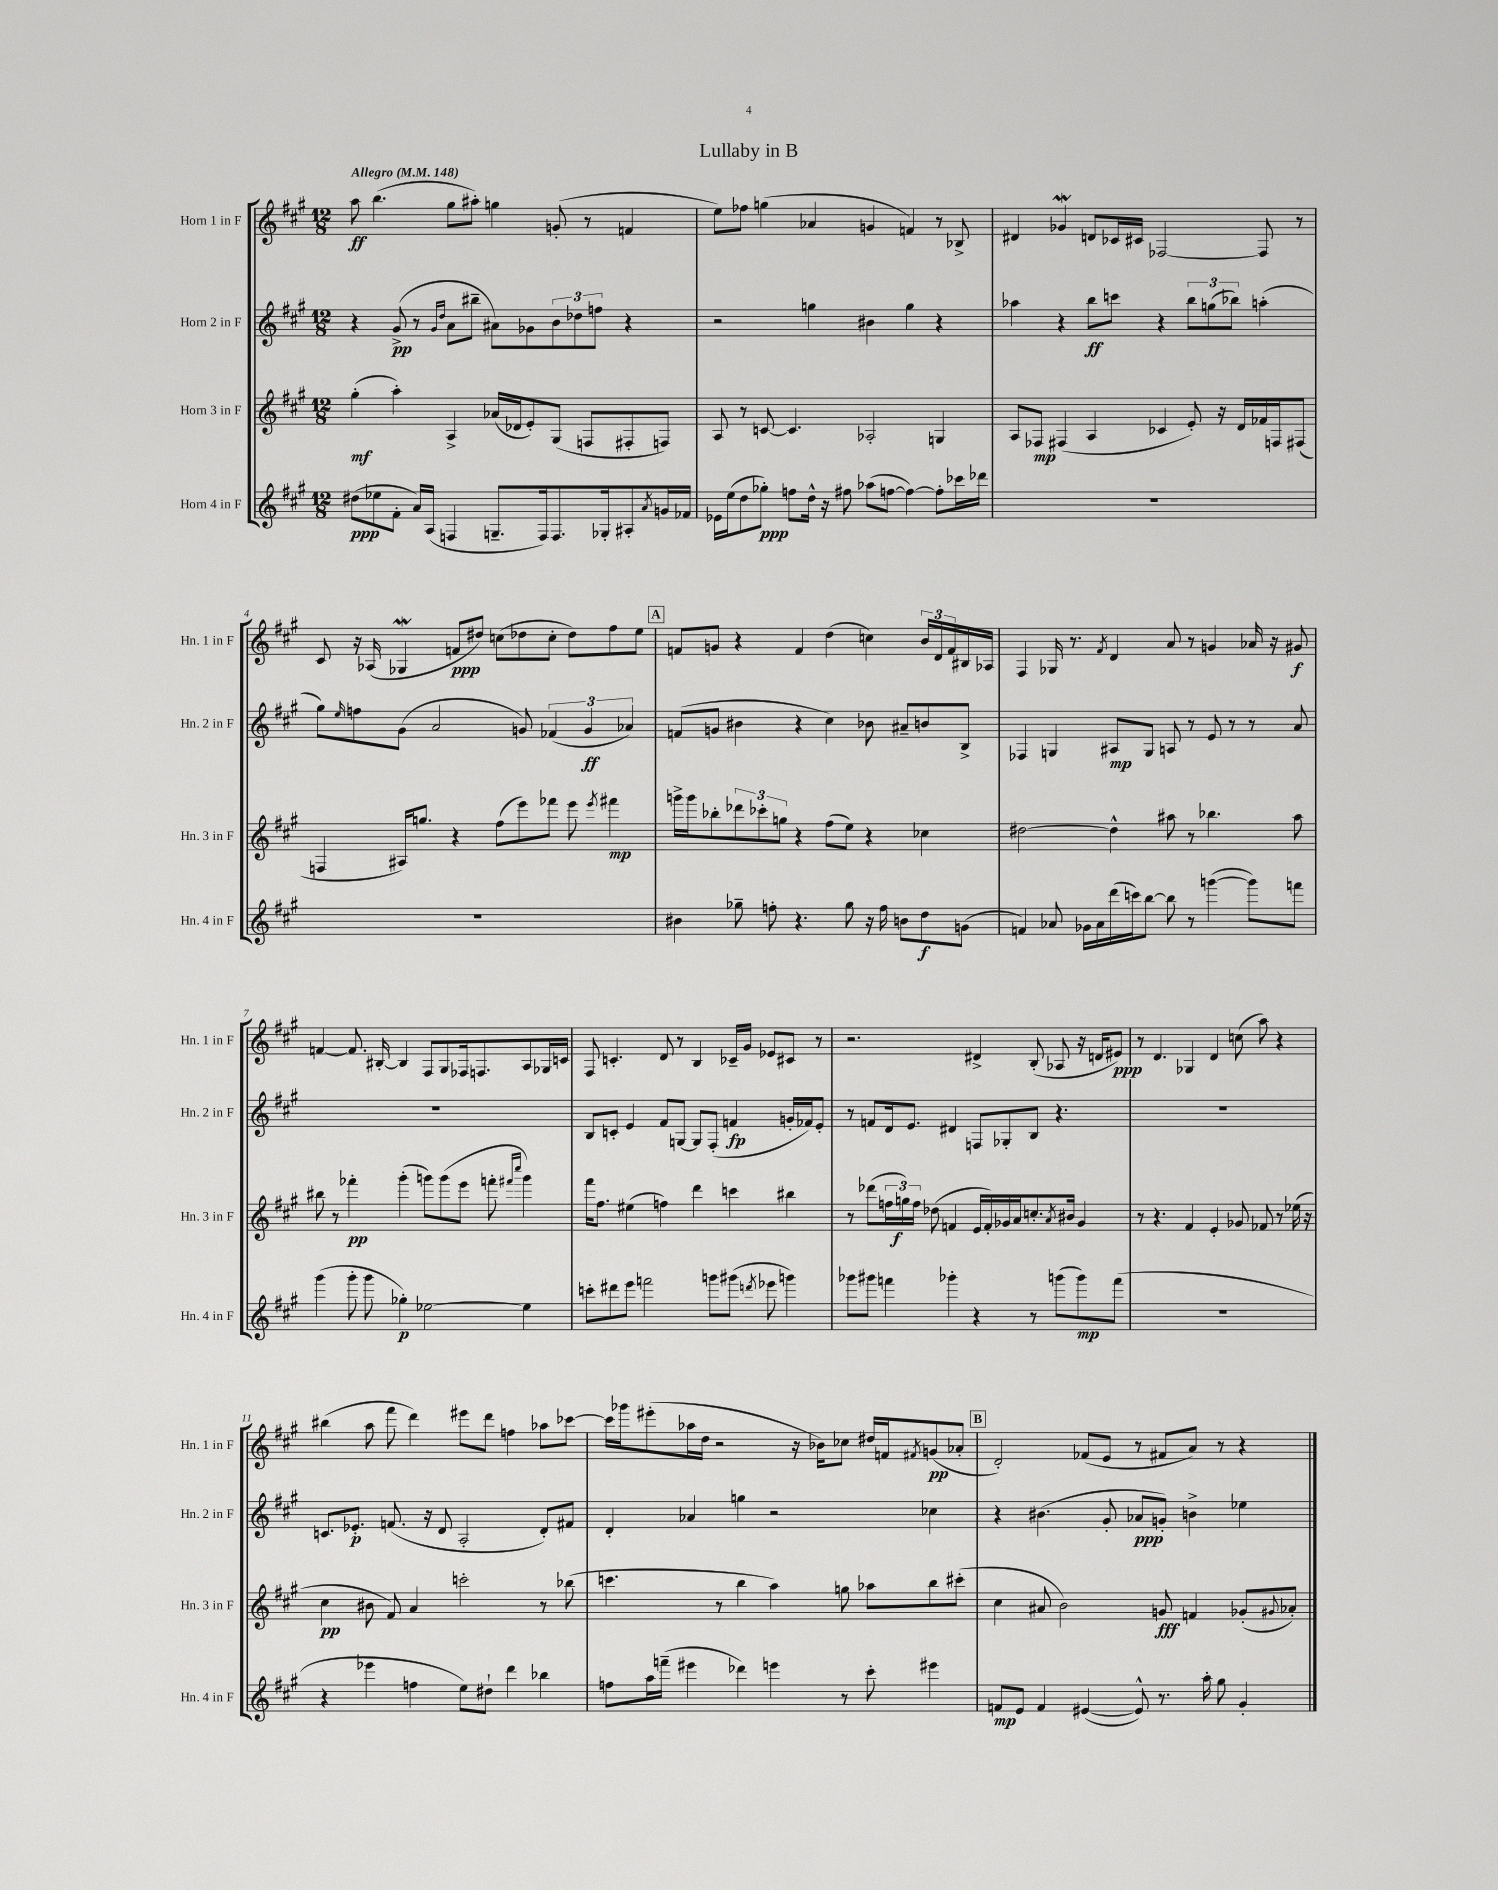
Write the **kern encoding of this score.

**kern	**kern	**kern	**kern
*staff4	*staff3	*staff2	*staff1
*clefG2	*clefG2	*clefG2	*clefG2
*k[f#c#g#]	*k[f#c#g#]	*k[f#c#g#]	*k[f#c#g#]
*M12/8	*M12/8	*M12/8	*M12/8
*MM148	*MM148	*MM148	*MM148
(8dd#\L	(4gg#'\	4r	8aa\
8ee-\	.	.	(4.bb\
8f#'\J	4aa'\)	(8g#^/	.
16a/LL)	.	8r	.
(16A/JJ	.	.	.
.	.	16qqg#/LL	.
.	.	16qqdd/JJ	.
4F/	4A^/	8a\L	8gg#\L
.	.	8bb#~\J	8aa#'\J)
8.G~/L	(16a-/LL	8a#\L)	4gg\
.	16d-/J	.	.
.	8e'/)	8g-\	.
16F/k)	.	.	.
8.F/	(8G#/J	12b\	(8g'/
.	.	12dd-\	.
.	8F/L	.	8r
.	.	12ff\J	.
16G-'/k	.	.	.
8A#'/	8F#'/	4r	4f/
8qa/	.	.	.
16g/L	8F/J)	.	.
16f-/JJ	.	.	.
=	=	=	=
16e-\LL	8A/	2r	8ee\L)
(16ee\J	.	.	.
8dd\	8r	.	8ff-\J
8gg-'\J)	[8c/	.	(4gg\
8ff\L	4.c/]	.	.
16dd^^\Jk	.	4gg\	4a-/
16r	.	.	.
8ff#\	.	.	.
(8aa-\L	2A-'/	4b#\	4g/
[8ff\J	.	.	.
4ff\_)	.	4gg\	4f/)
8ff'\]L	4G/	4r	8r
16ccc-\L	.	.	8B-^/
16ddd-\JJ	.	.	.
=	=	=	=
1.r	8A/L	4aa-\	4d#/
.	8F-/J	.	.
.	(4F#/	4r	4g-/
.	4A/	8bb\L	8d/L
.	.	8ccc\J	16c-/L
.	.	.	16c#/JJ
.	4c-/	4r	[2F-/
.	8e'/)	12bb\L	.
.	.	(12gg\	.
.	16r	.	.
.	.	12bb-\J)	.
.	16d/LL	.	.
.	16f-/	(4aa'\	8F-/]
.	16F/J	.	.
.	(8F#/J	.	8r
=	=	=	=
1.r	4F/	8gg#\L)	8c#/
.	.	16qqee/	.
.	.	8ff\	16r
.	.	.	(16A-/
.	16A#/LK)	(8g#\J	4G-/
.	8.gg/J	.	.
.	.	2a/	.
.	4r	.	8f/L
.	.	.	8dd#/J)
.	(8ff#\L	.	(8cc\L
.	8eee\)	8g/)	8dd-\
.	8fff-\J	(6f-/	8cc'\J
.	8eee\	.	8dd-\L)
.	.	6g/	.
.	8qeee/	.	.
.	4fff#\	.	8ff#\
.	.	6a-/)	.
.	.	.	8ee\J
=	=	=	=
4b#\	16ggg^\LL	(8f/L	8f/L
.	16ggg\J	.	.
.	8bb-'\	8g/J	8g/J
8gg-~\	12ddd-\	4b#\	4r
.	12ccc-'\	.	.
8ff'\	.	.	.
.	12gg\J	.	.
4.r	4r	4r	4f/
.	(8ff#\L	4cc#\)	(4dd\
8gg-\	8ee\J)	.	.
16r	4r	8b-\	4cc\)
16ff\	.	.	.
8b\L	.	8a#~/L	.
8dd\	4cc-\	8b/	24b/LL
.	.	.	24d/
.	.	.	24f/
(8g\J	.	8B^/J	16B#/
.	.	.	16A-/JJ
=	=	=	=
4f/)	[2dd#\	4F-/	4F#/
8a-/	.	4G/	16G-/
.	.	.	8.r
16g-\LL	.	.	.
16a-\	.	.	.
.	.	.	8qf#/
(16ddd\	4dd#^^\]	8A#/L	4d/
16ccc\J)	.	.	.
[8bb\J	.	8G/J	.
8bb\]	8aa#\	8A/	8a/
8r	8r	8r	8r
([4ggg\	4.bb-\	8e/	4g/
.	.	8r	.
8ggg\]L)	.	8r	16a-/
.	.	.	16r
8fff\J	8aa#\	8a/	8g#/
=	=	=	=
(4ggg#\	8bb#\	1.r	[4f/
.	8r	.	.
8ggg#'\	4fff-'\	.	8.f/]
8ggg#\	.	.	.
.	.	.	[16B#'/
4gg-'\)	(4ggg#'\	.	4B#/]
[2ee-\	8ggg\L)	.	8F#/L
.	(8ggg\	.	8G#/
.	8eee\J	.	16F-/k
.	.	.	8.F/
.	8fff'\	.	.
.	16qqfff#/LL	.	.
.	16qqcccc#/JJ	.	.
4ee-\]	4ggg\)	.	8A/
.	.	.	16G-/L
.	.	.	16c/JJ
=	=	=	=
8ccc'\L	16fff#\LK	8B/L	8F#/
.	8.ff#\J	.	.
8ddd#\	.	8c'/J	4.c'/
8eee\J	(4ee#\	4e/	.
2fff\	.	.	.
.	4ff\)	8f#/L	8d/
.	.	[8G/J	8r
.	4ddd\	8G/]L	4B/
8ggg\L	.	(8F#'/J	.
(8ggg#\J	4ccc\	4f/	16c-~/LL
.	.	.	16g#/JJ
8qddd/	.	.	.
8eee-\	.	.	8e-/L
4ggg\)	4bb#\	16g'/LL	8c#/J
.	.	16f-/J)	.
.	.	8e'/J	8r
=	=	=	=
8ggg-\L	8r	8r	2.r
8ggg#\J	(8ddd-\L	8f/L	.
4fff\	24ff\L	16d/k	.
.	24gg\)	.	.
.	.	8.e/J	.
.	24ff\JJ	.	.
.	(8dd-\	.	.
4ggg-'\	4f/	4d#/	.
4r	16e/LL	8F/L	4d#^/
.	16f'/)	.	.
.	16g-/	8G-'/	.
.	16a/J	.	.
8r	8.cc'/	8B/J	(8B'/
(8ggg\L	.	4.r	8A-/
.	8qa/	.	.
.	16b#/Jk	.	.
8ggg\)	4g-/	.	16r
.	.	.	16d/LK
(8fff\J	.	.	8e#/J)
=	=	=	=
1.r	8r	1.r	8r
.	4.r	.	4.d/
.	4f#/	.	4G-/
.	4e'/	.	4d/
.	8g-/	.	(8cc\
.	8f-/	.	8aa\)
.	8r	.	4r
.	(16ee-\	.	.
.	16r	.	.
=	=	=	=
4r	4cc#\	8.c/L	(4bb#\
.	.	8.e-'/J	.
4eee-\	8b#\	.	8aa\
.	8f#/)	(8.f/	8fff#\
4ff\	4a/	.	4ddd\)
.	.	16r	.
.	.	8d/	.
8ee\L)	2ccc'\	2A'/	8eee#\L
8dd#`\J	.	.	8ddd\J
4ddd\	.	.	4ff\
4bb-\	8r	8d'/L)	8aa-\L
.	(8bb-\	8f#/J	[8ccc-\J
=	=	=	=
8ff\L	4.ccc\	4d'/	16ccc-\]LL
.	.	.	16ggg-\J
16aa\L	.	.	(8eee#'\
(16fff~\JJ	.	.	.
4eee#\	.	4a-/	16aa-\L
.	.	.	16dd\JJ
.	8r	.	2r
4ddd-\)	4bb\	4gg\	.
4eee\	4aa\)	2r	.
.	.	.	16r
.	.	.	16b-\LK)
8r	8gg\	.	8cc-\J
8ccc#'\	8aa-\L	.	16dd#/LL
.	.	.	16f/J
.	.	.	8qf#/
4eee#\	8bb\	4cc-\	(8g/
.	(8ccc#'\J	.	8a-'/J
=	=	=	=
8f/L	4cc#\	4r	2d'/)
8e/J	.	.	.
4f/	8a#/	(4.b#\	.
.	2b\)	.	.
([4e#/	.	.	(8f-/L
.	.	8g#'/	8e/J
8e#^^/])	.	8a-/L	8r
8.r	8g/	8g'/J)	8f#/L
.	4f/	4b^\	8a/J)
16aa'\	.	.	.
8gg#\	.	.	8r
4g#'/	(8g-'/L	4ee-\	4r
.	8qqg#/	.	.
.	8a-'/J)	.	.
==	==	==	==
*-	*-	*-	*-
